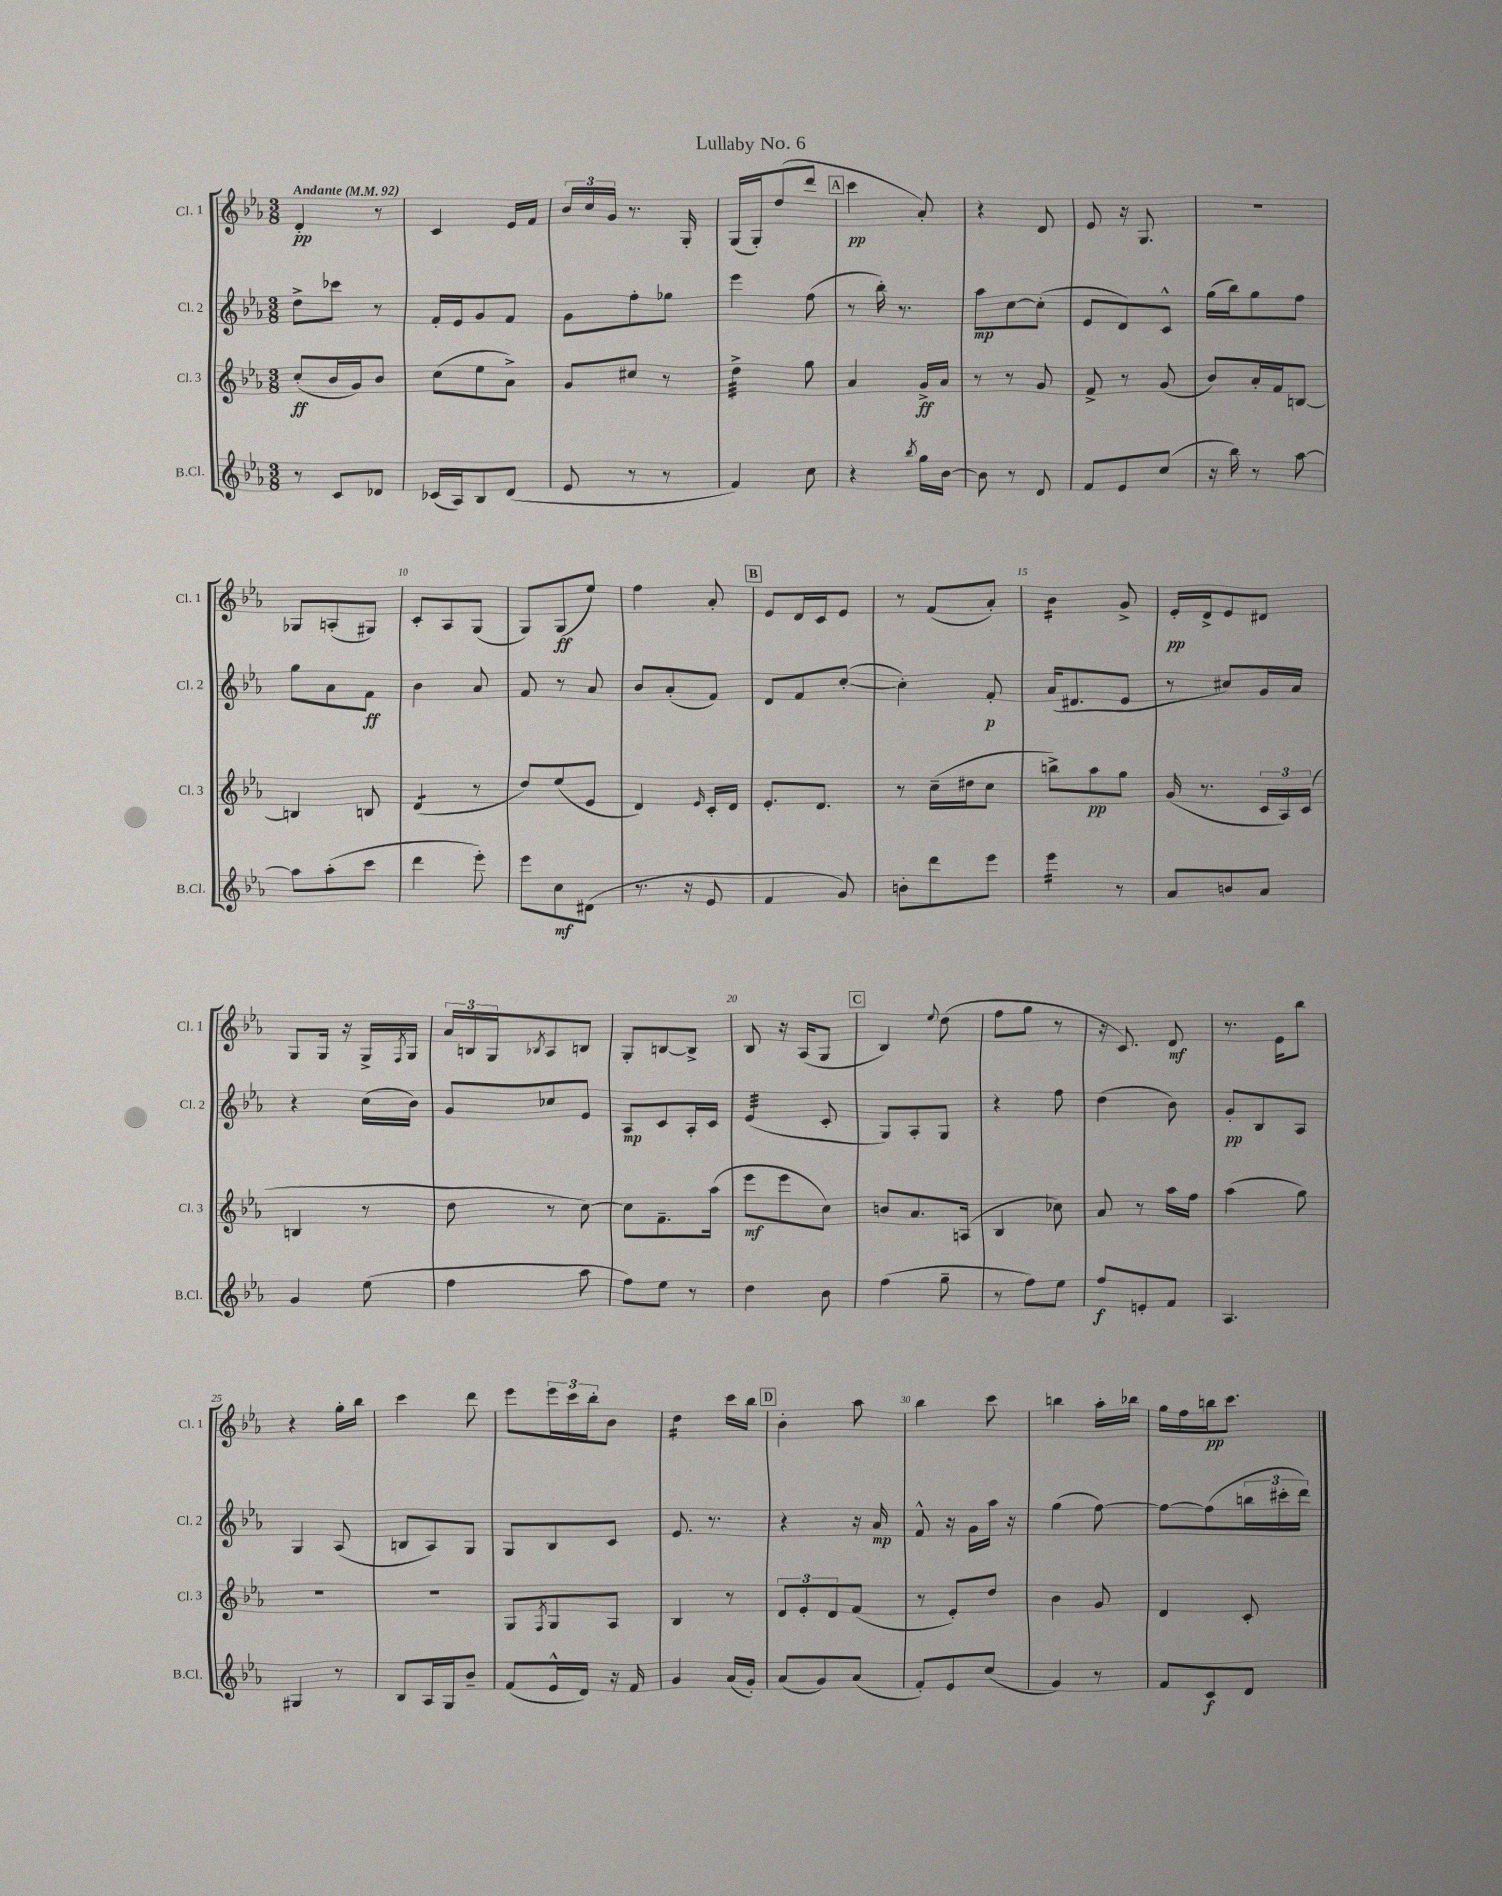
\header { title = "Lullaby No. 6" }
<<
\new StaffGroup <<
\new Staff = "s0" \with { instrumentName = "Cl. 1" shortInstrumentName = "Cl. 1" } {
    \clef treble \key ees \major \numericTimeSignature \time 3/8 \tempo "Andante" 4 = 92
    d'4-.\pp r8 |
    c'4 ees'16 f'16 |
    \tuplet 3/2 { bes'16 c''16 g'16 } r8. g16-. |
    g16( g16-.) d''8( d'''8 |
    \mark \markup { \box "A" } c'''4\pp aes'8-.) |
    r4 d'8 |
    ees'8 r16 g8. |
    R4. |
    ges8 a8-.( gis8) |
    c'8-. aes8 g8( |
    g8) g8\ff( ees''8) |
    f''4 aes'8-. |
    \mark \markup { \box "B" } ees'8 d'16 c'16 ees'8 |
    r8 f'8( aes'8-.) |
    bes'4:16 g'8-> |
    ees'16-.\pp d'16-> ees'8 dis'8 |
    g8 g16 r16 g16-> \acciaccatura { f8 } g16 |
    \tuplet 3/2 { aes'16 b16 g16 } \acciaccatura { bes8 } aes8 b8 |
    g8-. b8~ b8-> |
    bes8 r16 aes16( g8 |
    \mark \markup { \box "C" } bes4) \appoggiatura { ees''8 } d''8( |
    f''8 g''8 r8 |
    r16 c'8.) d'8\mf |
    r8. ees'16 bes''8 |
    r4 g''16-. bes''16 |
    c'''4 d'''8 |
    ees'''8 \tuplet 3/2 { ees'''16 c'''16 bes''16-. } bes'8 |
    d''4:16 c'''16 bes''16 |
    \mark \markup { \box "D" } bes'4-. aes''8 |
    bes''4 c'''8 |
    b''4 aes''16-. bes''16 |
    g''16 f''16 b''16\pp c'''8. \bar "|." |
}
\new Staff = "s1" \with { instrumentName = "Cl. 2" shortInstrumentName = "Cl. 2" } {
    \clef treble \key ees \major \numericTimeSignature \time 3/8
    d''8-> ces'''8 r8 |
    f'16-. ees'16 g'8 f'8 |
    g'8 f''8-. ges''8 |
    ees'''4 f''8( |
    \mark \markup { \box "A" } r8 bes''16-.) r8. |
    aes''8\mp c''8~ c''8-.( |
    ees'8 d'8) c'8-^ |
    g''16( bes''16) g''8 f''8 |
    g''8 aes'8 f'8\ff |
    bes'4 aes'8 |
    f'8 r8 aes'8 |
    bes'8 aes'8-.( f'8) |
    \mark \markup { \box "B" } d'8 f'8 c''8~-.( |
    c''4-.) f'8-.\p |
    aes'16( dis'8. ees'8 |
    r8 cis''8) g'16 aes'16 |
    r4 c''16( bes'16) |
    g'8 ces''8 ees'8 |
    aes8\mp c'8 aes16-. c'16 |
    ees'4:32( c'8-. |
    \mark \markup { \box "C" } g8) aes8-. g8 |
    r4 f''8 |
    d''4( bes'8) |
    g'8-.\pp bes8 aes8 |
    g4 aes8( |
    b8 aes8) g8 |
    g8 bes8 c'8 |
    ees'8. r8. |
    \mark \markup { \box "D" } r4 r16 aes'16\mp |
    f'8-^ r16 g'16 aes''16 r16 |
    g''4( f''8~) |
    f''8~ f''8( \tuplet 3/2 { b''16 cis'''16-. d'''16) } \bar "|." |
}
\new Staff = "s2" \with { instrumentName = "Cl. 3" shortInstrumentName = "Cl. 3" } {
    \clef treble \key ees \major \numericTimeSignature \time 3/8
    c''8-.\ff( bes'16 g'16) bes'8 |
    c''8( ees''8 aes'8->) |
    g'8 cis''8 r8 |
    d''4:32-> g''8 |
    \mark \markup { \box "A" } aes'4 g'16->\ff aes'16 |
    r8 r8 g'8 |
    f'8-> r8 g'8( |
    bes'8) aes'16-. f'16 b8~ |
    b4 b8 |
    d'4:8( r8 |
    d''8) ees''8( ees'8 |
    d'4) \grace { ees'16 } c'16-. d'16 |
    \mark \markup { \box "B" } ees'8.-. d'8. |
    r8 c''16--( dis''16 c''8 |
    b''8->) aes''8\pp g''8 |
    g'16( r8. \tuplet 3/2 { c'16 aes16) c'16( } |
    b4 r8 |
    d''8 r8 c''8~) |
    c''8 f'8.-- aes''16( |
    ees'''8\mf ees'''8 c''8) |
    \mark \markup { \box "C" } b'8 aes'8. a16( |
    bes4 ces''8) |
    aes'8 r8 aes''16 f''16 |
    aes''4( g''8) |
    R4. |
    R4. |
    g8 \acciaccatura { f8 } g8 aes8 |
    bes4 r8 |
    \mark \markup { \box "D" } \tuplet 3/2 { d'8 ees'8-. d'8 } f'8( |
    r8 ees'8-.) d''8 |
    bes'4 g'8 |
    d'4 c'8-. \bar "|." |
}
\new Staff = "s3" \with { instrumentName = "B.Cl." shortInstrumentName = "B.Cl." } {
    \clef treble \key ees \major \numericTimeSignature \time 3/8
    r8 c'8 des'8 |
    ces'16( aes16) bes8 d'8( |
    ees'8 r8 r8 |
    f'4) c''8 |
    \mark \markup { \box "A" } r4 \acciaccatura { bes''8 } g''16 bes'16~ |
    bes'8 r8 d'8 |
    f'8 ees'8 c''8( |
    r16 bes''16) r8 aes''8~ |
    aes''8 aes''8-.( c'''8 |
    d'''4 ees'''8-.) |
    ees'''8 c''8\mf dis'8( |
    r8. r16 ees'8 |
    \mark \markup { \box "B" } f'4 g'8) |
    b'8-. d'''8 ees'''8 |
    ees'''4:16 r8 |
    aes'8 b'8 aes'8 |
    g'4 ees''8( |
    f''4 aes''8 |
    f''8) ees''8 r8 |
    d''4 bes'8 |
    \mark \markup { \box "C" } f''4( g''8-- |
    r8 f''8) ees''8 |
    f''8\f e'8-. f'8 |
    aes4. |
    gis4 r8 |
    bes8 aes16 g16 bes'8-- |
    f'8( ees'16-^ d'16) r16 f'16 |
    g'4 aes'16( g'16-.) |
    \mark \markup { \box "D" } aes'8( g'8) aes'8( |
    f'8-.) ees'8 c''8( |
    g'4) r8 |
    f'8 c'8\f d'8 \bar "|." |
}
>>
>>
\layout { \context { \Score \override BarNumber.break-visibility = ##(#f #t #t) barNumberVisibility = #(every-nth-bar-number-visible 5) } }
